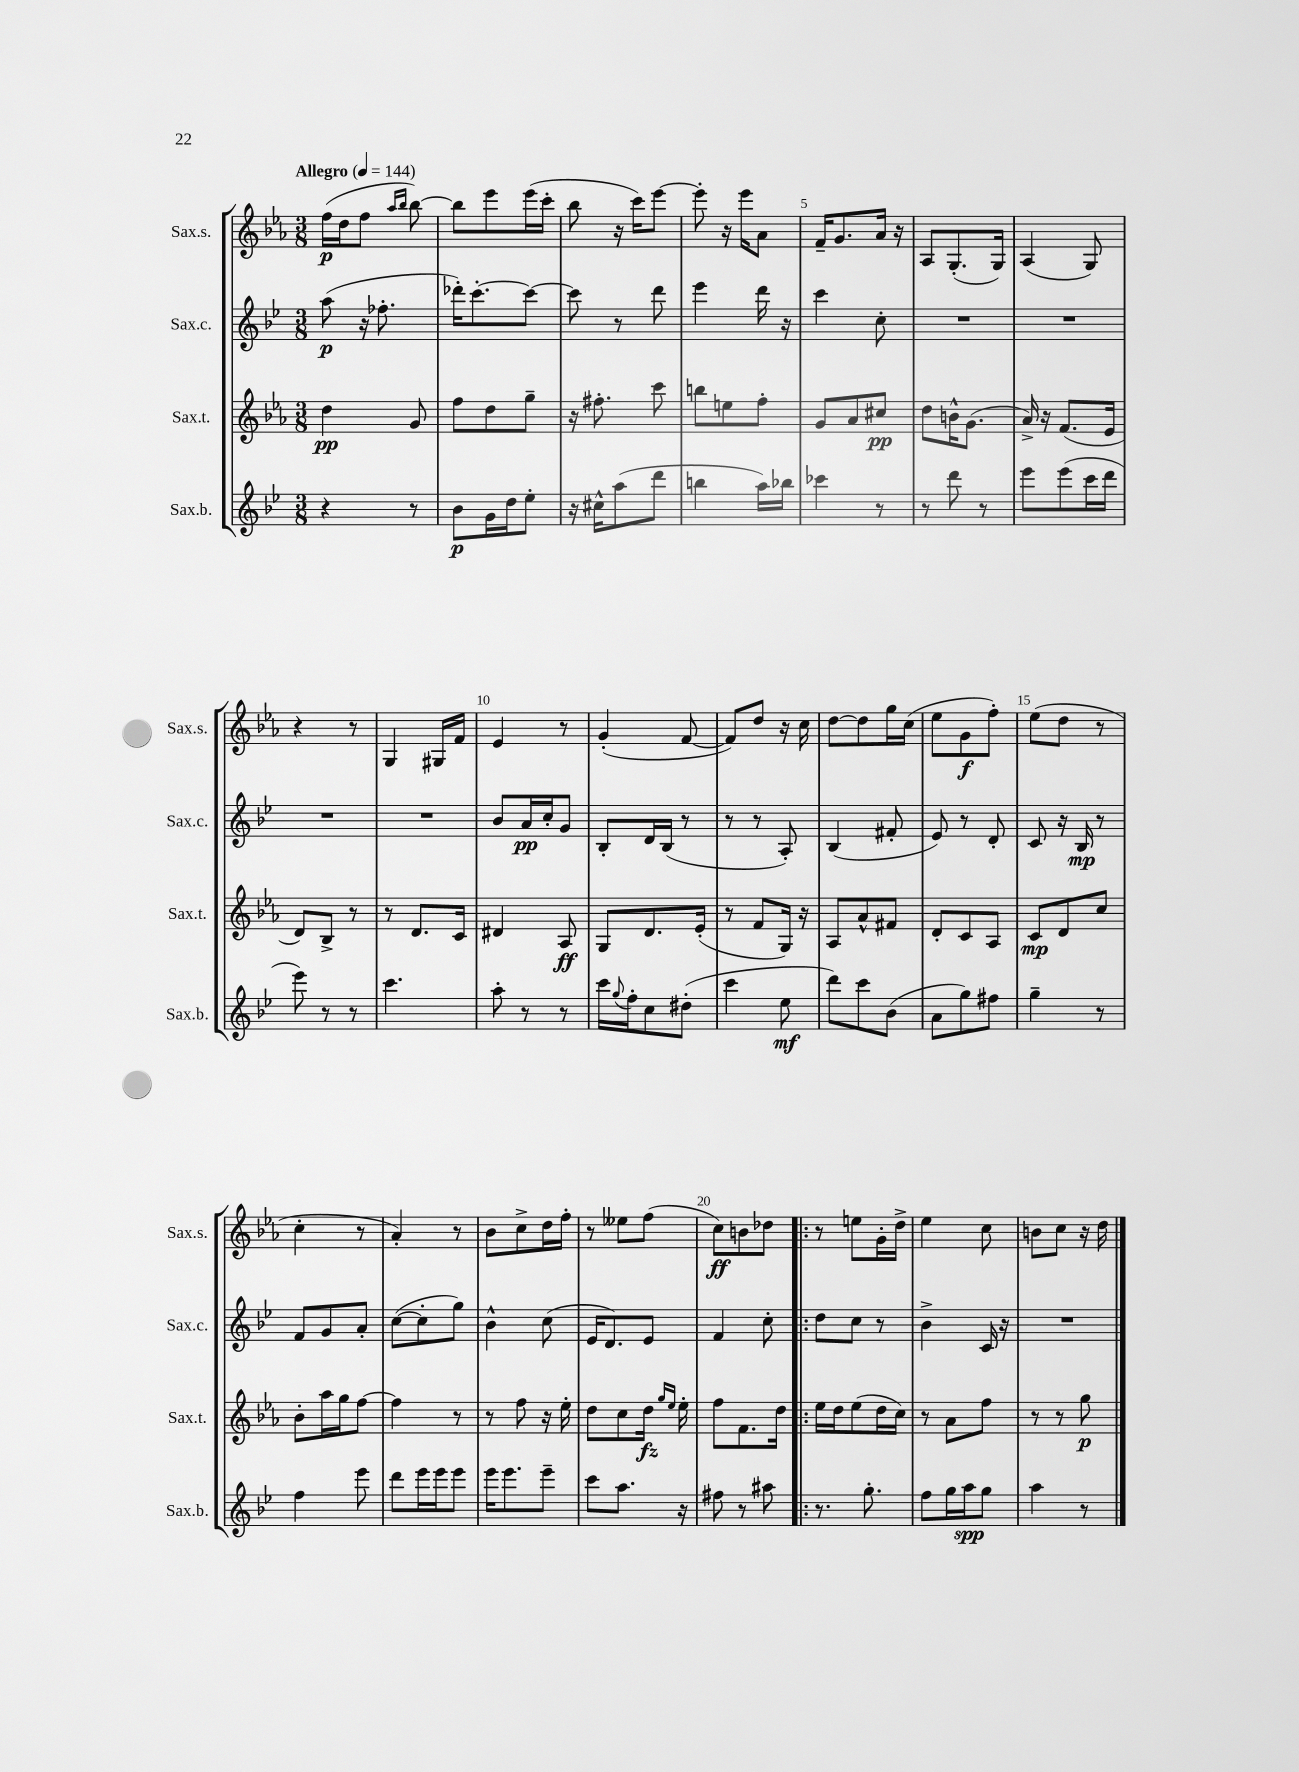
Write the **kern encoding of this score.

**kern	**dynam	**kern	**dynam	**kern	**dynam	**kern	**dynam
*part4	*part4	*part3	*part3	*part2	*part2	*part1	*part1
*staff4	*staff4	*staff3	*staff3	*staff2	*staff2	*staff1	*staff1
*I"Sax.b.	*	*I"Sax.t.	*	*I"Sax.c.	*	*I"Sax.s.	*
*I'Sax.b.	*	*I'Sax.t.	*	*I'Sax.c.	*	*I'Sax.s.	*
*clefG2	*	*clefG2	*	*clefG2	*	*clefG2	*
*k[b-e-]	*	*k[b-e-a-]	*	*k[b-e-]	*	*k[b-e-a-]	*
*M3/8	*	*M3/8	*	*M3/8	*	*M3/8	*
*MM144	*	*MM144	*	*MM144	*	*MM144	*
=1	=1	=1	=1	=1	=1	=1	=1
!	!	!	!	!	!	!LO:TX:a:B:t=Allegro	!
4r	.	4dd\	pp	(8aa\	p	(16ff\LL	p
.	.	.	.	.	.	16dd\J	.
.	.	.	.	16r	.	8ff\J	.
.	.	.	.	8.ff-X'\	.	.	.
.	.	.	.	.	.	16qqaa-/LL	.
.	.	.	.	.	.	16qqbb-/JJ	.
8r	.	8g/	.	.	.	[8bb-\)	.
=2	=2	=2	=2	=2	=2	=2	=2
8b-\L	p	8ff\L	.	16ddd-X'\KL)	.	8bb-\L]	.
.	.	.	.	[8.ccc'\	.	.	.
16g\L	.	8dd\	.	.	.	8eee-\	.
16dd\J	.	.	.	.	.	.	.
8ee-'\J	.	8gg~\J	.	8ccc\J_	.	(16eee-\L	.
.	.	.	.	.	.	16ccc'\JJ	.
=3	=3	=3	=3	=3	=3	=3	=3
16r	.	16r	.	8ccc\]	.	8bb-\	.
16cc#X^^\KL	.	8.ff#X'\	.	.	.	.	.
(8aa\	.	.	.	8r	.	16r	.
.	.	.	.	.	.	16ccc\KL)	.
8ddd\J	.	8ccc\	.	8ddd\	.	[8eee-\J	.
=4	=4	=4	=4	=4	=4	=4	=4
4bbn\	.	8bbn\L	.	4eee-\	.	8eee-'\]	.
.	.	8een\	.	.	.	16r	.
.	.	.	.	.	.	16eee-\KL	.
16aa\LL)	.	8ff'\J	.	16ddd\	.	8a-\J	.
16bb-X\JJ	.	.	.	16r	.	.	.
=5	=5	=5	=5	=5	=5	=5	=5
4ccc-X\	.	8g/L	.	4ccc\	.	16f~/KL	.
.	.	.	.	.	.	8.g/	.
.	.	8a-/	.	.	.	.	.
8r	.	8cc#X/J	pp	8cc'\	.	16a-/Jk	.
.	.	.	.	.	.	16r	.
=6	=6	=6	=6	=6	=6	=6	=6
8r	.	8dd\L	.	4.r	.	8A-/L	.
8ddd\	.	16bn^^\K	.	.	.	(8.G'/	.
.	.	(8.g\J	.	.	.	.	.
8r	.	.	.	.	.	.	.
.	.	.	.	.	.	16G/Jk)	.
=7	=7	=7	=7	=7	=7	=7	=7
8eee-\L	.	16a-^/)	.	4.r	.	(4A-/	.
.	.	16r	.	.	.	.	.
(8eee-\	.	(8.f/L	.	.	.	.	.
16ccc\L	.	.	.	.	.	8G/)	.
16ddd\JJ	.	16e-/Jk	.	.	.	.	.
!!LO:LB:g=z
=8	=8	=8	=8	=8	=8	=8	=8
8eee-\)	.	8d/L)	.	4.r	.	4r	.
8r	.	8B-^/J	.	.	.	.	.
8r	.	8r	.	.	.	8r	.
=9	=9	=9	=9	=9	=9	=9	=9
4.ccc\	.	8r	.	4.r	.	4G/	.
.	.	8.d/L	.	.	.	.	.
.	.	.	.	.	.	16G#X/LL	.
.	.	16c/Jk	.	.	.	16f/JJ	.
=10	=10	=10	=10	=10	=10	=10	=10
8aa'\	.	4d#X/	.	8b-/L	.	4e-/	.
8r	.	.	.	16a/L	pp	.	.
.	.	.	.	16cc'/J	.	.	.
8r	.	8A-/	ff	8g/J	.	8r	.
=11	=11	=11	=11	=11	=11	=11	=11
16ccc\LL	.	8G/L	.	8B-'/L	.	(4g'/	.
8qqgg/	.	.	.	.	.	.	.
16ff'\J	.	.	.	.	.	.	.
8cc\	.	8.d/	.	16d/L	.	.	.
.	.	.	.	(16B-/JJ	.	.	.
(8dd#X'\J	.	.	.	8r	.	[8f/	.
.	.	(16e-'/Jk	.	.	.	.	.
=12	=12	=12	=12	=12	=12	=12	=12
4ccc\	.	8r	.	8r	.	8f/L])	.
.	.	8f/L	.	8r	.	8dd/J	.
8ee-\	mf	16G/Jk)	.	8A'/)	.	16r	.
.	.	16r	.	.	.	16cc\	.
=13	=13	=13	=13	=13	=13	=13	=13
8ddd\L)	.	8A-/L	.	(4B-/	.	[8dd\L	.
8ccc\	.	8a-^^/	.	.	.	8dd\]	.
(8b-\J	.	8f#X/J	.	8f#X'/	.	16gg\L	.
.	.	.	.	.	.	(16cc\JJ	.
=14	=14	=14	=14	=14	=14	=14	=14
8a\L	.	8d'/L	.	8e-/)	.	8ee-\L	.
8gg\)	.	8c/	.	8r	.	8g\	f
8ff#X\J	.	8A-/J	.	8d'/	.	8ff'\J)	.
=15	=15	=15	=15	=15	=15	=15	=15
4gg~\	.	8c/L	mp	8c/	.	(8ee-\L	.
.	.	8d/	.	16r	.	8dd\J	.
.	.	.	.	16B-/	mp	.	.
8r	.	8cc/J	.	8r	.	8r	.
!!LO:LB:g=z
=16	=16	=16	=16	=16	=16	=16	=16
4ff\	.	8b-'\L	.	8f/L	.	4cc'\	.
.	.	16aa-\L	.	8g/	.	.	.
.	.	16gg\J	.	.	.	.	.
8eee-\	.	[8ff\J	.	8a'/J	.	8r	.
=17	=17	=17	=17	=17	=17	=17	=17
8ddd\L	.	4ff\]	.	([8cc\L	.	4a-'/)	.
16eee-\L	.	.	.	8cc'\]	.	.	.
16eee-\J	.	.	.	.	.	.	.
8eee-\J	.	8r	.	8gg\J)	.	8r	.
=18	=18	=18	=18	=18	=18	=18	=18
16eee-\KL	.	8r	.	4b-^^\	.	8b-\L	.
8.eee-\	.	.	.	.	.	.	.
.	.	8ff\	.	.	.	8cc^\	.
8eee-~\J	.	16r	.	(8cc\	.	16dd\L	.
.	.	16ee-'\	.	.	.	16ff'\JJ	.
=19	=19	=19	=19	=19	=19	=19	=19
8ccc\L	.	8dd\L	.	16e-/KL	.	8r	.
.	.	.	.	8.d/)	.	.	.
8.aa\J	.	8cc\	.	.	.	8ee--X\L	.
.	.	16dd\Jk	fz	8e-/J	.	(8ff\J	.
.	.	16qqgg/LL	.	.	.	.	.
.	.	16qqee-/JJ	.	.	.	.	.
16r	.	16ee-'\	.	.	.	.	.
=20	=20	=20	=20	=20	=20	=20	=20
8ff#X\	.	8ff\L	.	4f/	.	8cc\L)	ff
8r	.	8.f\	.	.	.	8bn\	.
8aa#X\	.	.	.	8cc'\	.	8dd-X\J	.
.	.	16dd\Jk	.	.	.	.	.
=21!|:	=21!|:	=21!|:	=21!|:	=21!|:	=21!|:	=21!|:	=21!|:
8.r	.	16ee-\LL	.	8dd\L	.	8r	.
.	.	16dd\J	.	.	.	.	.
.	.	(8ee-\	.	8cc\J	.	8een\L	.
8.gg'\	.	.	.	.	.	.	.
.	.	16dd\L	.	8r	.	16g'\L	.
.	.	16cc\JJ)	.	.	.	16dd^\JJ	.
=22	=22	=22	=22	=22	=22	=22	=22
8ff\L	.	8r	.	4b-^\	.	4ee-\	.
16gg\L	.	8a-\L	.	.	.	.	.
16aa\J	spp	.	.	.	.	.	.
8gg\J	.	8ff\J	.	16c/	.	8cc\	.
.	.	.	.	16r	.	.	.
=23	=23	=23	=23	=23	=23	=23	=23
4aa\	.	8r	.	4.r	.	8bn\L	.
.	.	8r	.	.	.	8cc\J	.
8r	.	8gg\	p	.	.	16r	.
.	.	.	.	.	.	16dd\	.
==	==	==	==	==	==	==	==
*-	*-	*-	*-	*-	*-	*-	*-
